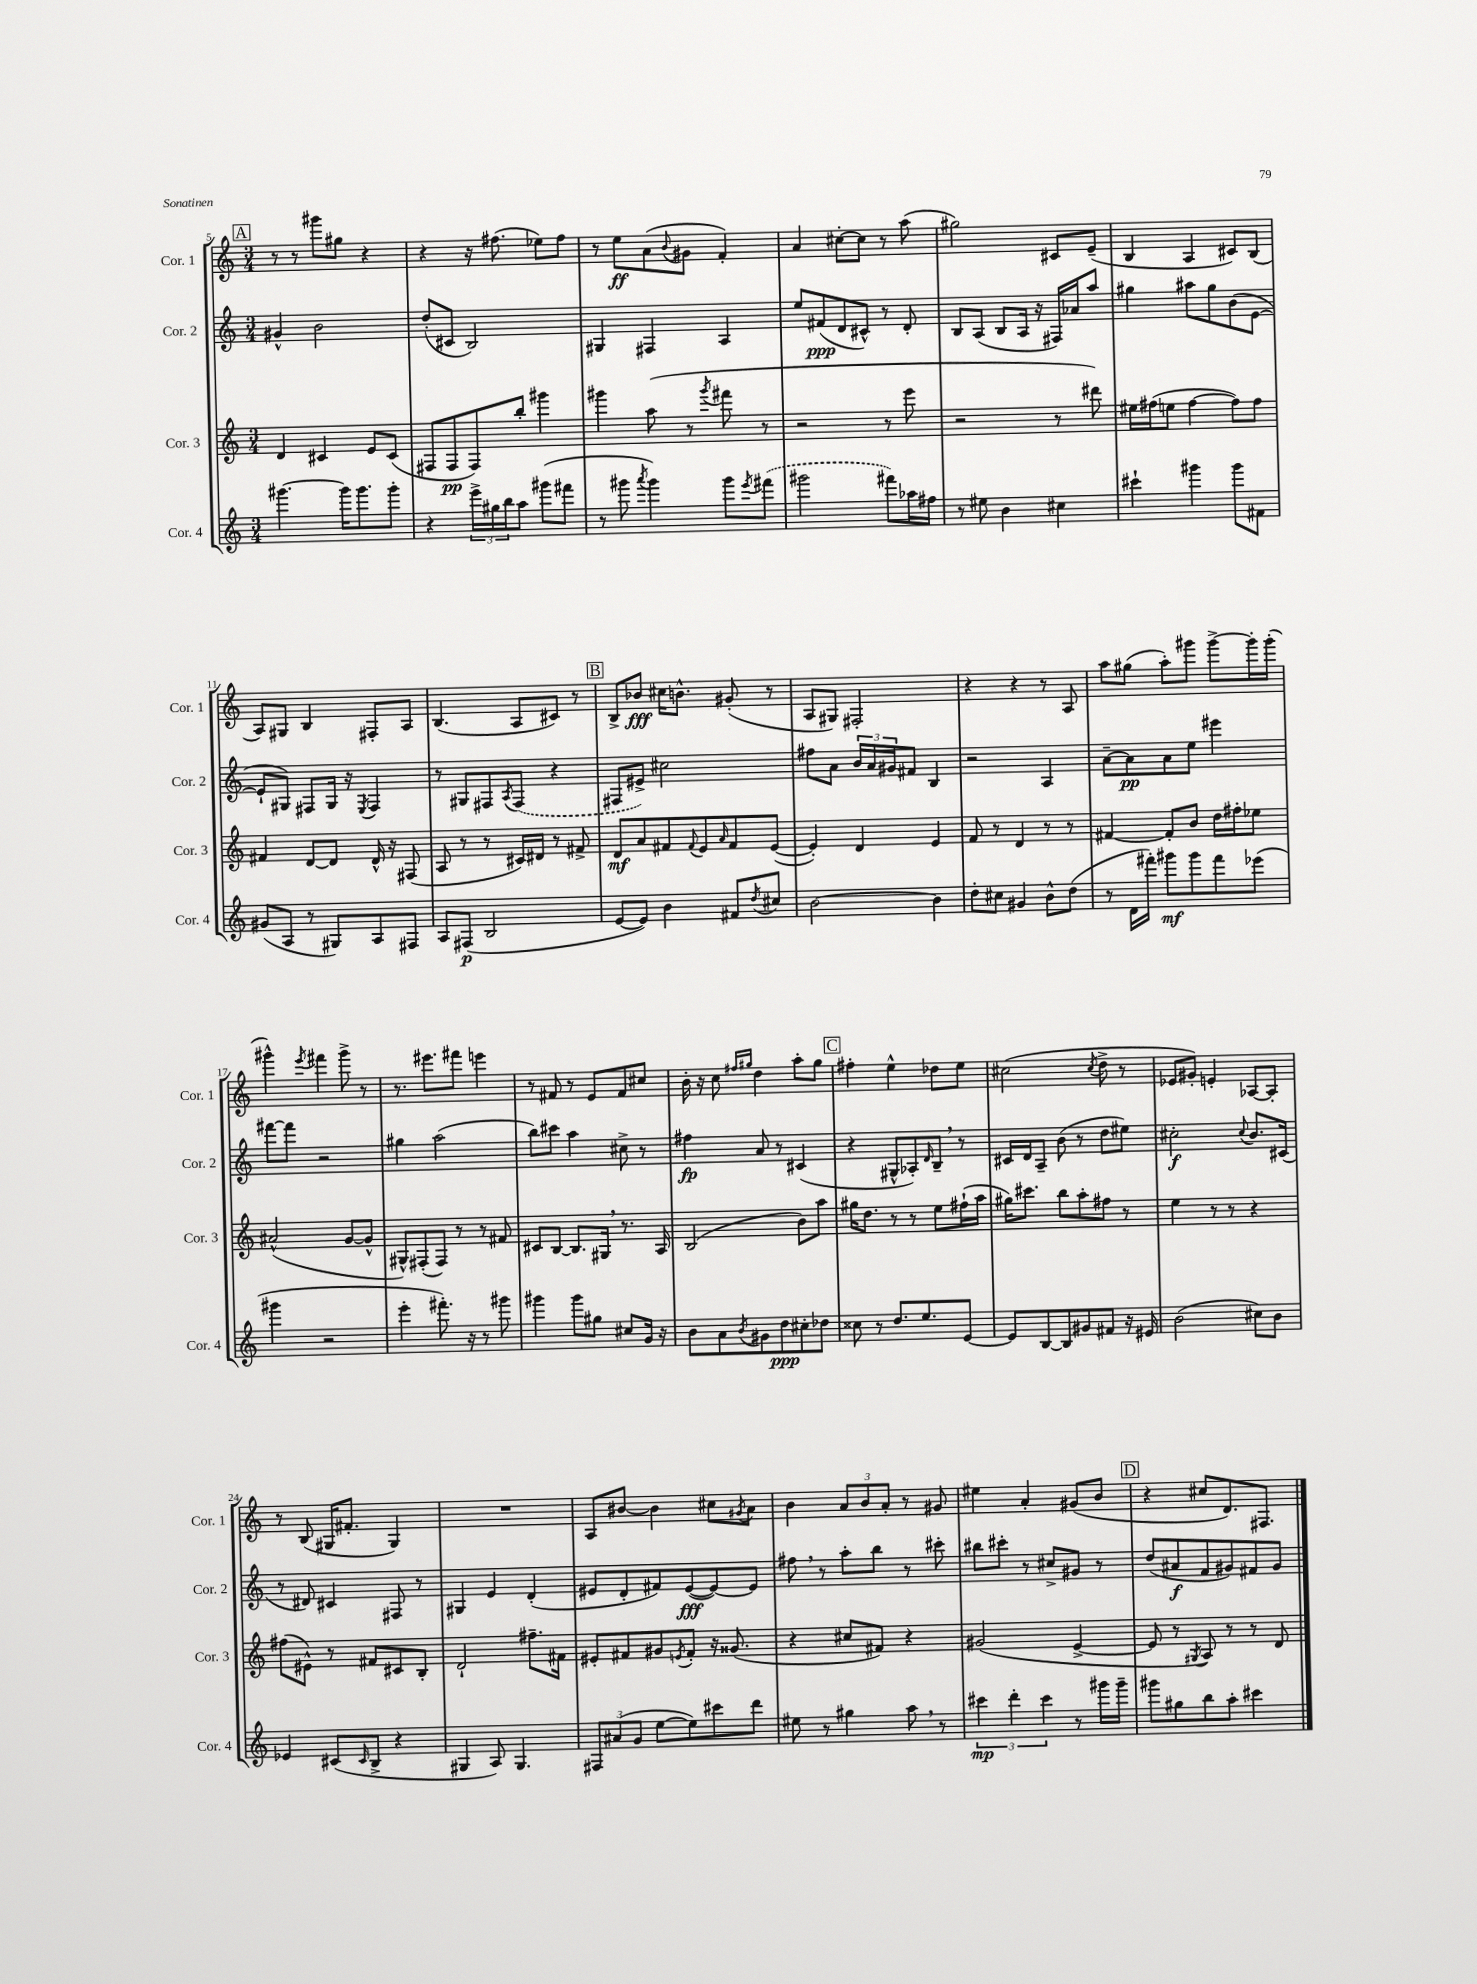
<<
\new StaffGroup <<
\new Staff = "s0" \with { instrumentName = "Cor. 1" shortInstrumentName = "Cor. 1" } {
    \clef treble \key c \major \numericTimeSignature \time 3/4
    \mark \markup { \box "A" } r8 r8 gis'''8 gis''8 r4 |
    r4 r16 fis''8.( ees''8) fis''8 |
    r8 e''8\ff a'8( \appoggiatura { b'8 } gis'8 f'4-.) |
    a'4 cis''8~-. cis''8 r8 a''8( |
    gis''2) cis'8 e'8--( |
    b4 a4 cis'8) b8( |
    a8) gis8 b4 fis8-. a8 |
    b4.( a8 cis'8) r8 |
    \mark \markup { \box "B" } b8-> bes'8\fff cis''16 b'8.-^ gis'8-.( r8 |
    a8 gis8) fis2-. |
    r4 r4 r8 a8 |
    a''8 gis''8( a''8-.) gis'''8 gis'''8~-> gis'''16-. gis'''16-.( |
    gis'''4-^) \acciaccatura { e'''8 } fis'''4 gis'''8-> r8 |
    r8. eis'''8. fis'''8 e'''4 |
    r8 fis'8 r8 e'8 fis'8 cis''8 |
    b'16-. r16 c''8 \grace { fis''16 gis''16 } d''4 a''8-. gis''8 |
    \mark \markup { \box "C" } fis''4-. e''4-^ des''8 e''8 |
    cis''2( \acciaccatura { cis''8 } d''8-> r8 |
    ees'8 gis'8-.) e'4-. aes8~ aes8-. |
    r8 b8( gis16 fis'8.-. gis4) |
    R2. |
    a8 bis'8~ bis'4 cis''8 \acciaccatura { gis'8 } a'8 |
    b'4 \tuplet 3/2 { a'8 b'8 a'8-. } r8 gis'8 |
    eis''4 a'4-. gis'8( b'8 |
    \mark \markup { \box "D" } r4 cis''8 d'8.) fis8. \bar "|." |
}
\new Staff = "s1" \with { instrumentName = "Cor. 2" shortInstrumentName = "Cor. 2" } {
    \clef treble \key c \major \numericTimeSignature \time 3/4
    \mark \markup { \box "A" } gis'4-^ b'2 |
    d''8-.( cis'8 b2) |
    gis4 fis4 a4 |
    e''8 fis'8\ppp( d'8 cis'8-^) r8 d'8-. |
    b8 a8( b8 a16 r16 fis16) aes'16 a''8 |
    gis''4 ais''8 gis''8 b'8( e'8~ |
    e'8-! gis8) fis8 gis16 r16 \acciaccatura { e8 } fis4 |
    r8 gis8 fis8 \acciaccatura { a8 } \once \slurDashed fis8( r4 |
    \mark \markup { \box "B" } fis8 eis'8->) cis''2 |
    fis''8 a'8 \tuplet 3/2 { b'16 a'16 gis'16 } fis'8 b4 |
    r2 a4 |
    a'8~-- a'8\pp a'8 e''8 eis'''4 |
    fis'''8~ fis'''8 r2 |
    gis''4 a''2( |
    b''8) cis'''8 a''4 cis''8-> r8 |
    fis''4\fp a'8 r8 cis'4( |
    \mark \markup { \box "C" } r4 gis8-^ aes8-.) \grace { d'16 } b8-- \breathe r8 |
    cis'16 d'16 a8-- b'8( r8 d''8 eis''8) |
    cis''2-.\f \appoggiatura { cis''8 } b'8. cis'16( |
    r8 dis'8) cis'4 fis8 r8 |
    gis4 e'4 d'4-.( |
    eis'8 d'8-. fis'8) eis'8~\fff( eis'8~) eis'8 |
    fis''8 \breathe r8 a''8-. b''8 r8 cis'''8-. |
    bis''8 cis'''8-. r8 cis''8-> gis'8 r8 |
    \mark \markup { \box "D" } d''8( ais'8\f f'8 gis'8) fis'8 gis'8 \bar "|." |
}
\new Staff = "s2" \with { instrumentName = "Cor. 3" shortInstrumentName = "Cor. 3" } {
    \clef treble \key c \major \numericTimeSignature \time 3/4
    \mark \markup { \box "A" } d'4 cis'4 e'8 cis'8( |
    fis8 fis8\pp fis8) b''8-. gis'''4 |
    gis'''4 a''8( r8 \acciaccatura { gis'''8 } fis'''8 r8 |
    r2 r8 e'''8 |
    r2 r8 dis'''8) |
    eis''16 fis''16( e''8 fis''4~ fis''8) fis''8 |
    fis'4 d'8~ d'8 d'16-^ r16 fis8( |
    a8 r8 r8 cis'16) dis'16 r8 fis'8-> |
    \mark \markup { \box "B" } d'8\mf a'8 fis'8 \appoggiatura { fis'8 } e'8 \grace { a'16 } fis'8 e'8~( |
    e'4-.) d'4 e'4 |
    f'8 r8 d'4 r8 r8 |
    fis'4~ fis'8-. b'8 d''16 fis''16-. ees''8 |
    ais'2-^( g'8~ g'8-^ |
    gis8-^) fis8-.( fis8) r8 r8 fis'8 |
    cis'8 b8~ b8. gis16 \breathe r8. a16 |
    b2( b'8) a''8 |
    \mark \markup { \box "C" } gis''16 d''8. r8 r8 e''8 fis''16-!( a''16 |
    gis''16) cis'''8. b''8 a''8-. fis''8 r8 |
    e''4 r8 r8 r4 |
    fis''8( eis'8-^) r8 fis'8 cis'8 b8-. |
    d'2-! fis''8.-- fis'16 |
    eis'8-. fis'8 gis'8 \acciaccatura { e'8 } fis'8-. r16 gisis'8.( |
    r4 cis''8 fis'8) r4 |
    gis'2( e'4~-> |
    \mark \markup { \box "D" } e'8 r8 \acciaccatura { gis8 } a8) r8 r8 d'8 \bar "|." |
}
\new Staff = "s3" \with { instrumentName = "Cor. 4" shortInstrumentName = "Cor. 4" } {
    \clef treble \key c \major \numericTimeSignature \time 3/4
    \mark \markup { \box "A" } gis'''4.~ gis'''16 gis'''8. gis'''8-. |
    r4 \tuplet 3/2 { e'''16-> gis''16 b''16 } a''8 gis'''8( fis'''8 |
    r8 gis'''8 \acciaccatura { a'''8 } gis'''4) gis'''8 \acciaccatura { e'''8 } \once \slurDashed fis'''8( |
    gis'''2 fis'''8) aes''16 fis''16 |
    r8 eis''8 b'4 cis''4 |
    cis'''4-! gis'''4 gis'''8 fis'8 |
    gis'8( a8 r8 gis8) a8 fis8 |
    a8 fis8\p( b2 |
    \mark \markup { \box "B" } e'8~ e'8) b'4 fis'8 \acciaccatura { d''8 } cis''8 |
    b'2~ b'4 |
    d''8-. cis''8 gis'4 b'8-^ d''8( |
    r8 d'16 fis'''16-.) gis'''8\mf gis'''8 fis'''8 ees'''8( |
    gis'''4 r2 |
    e'''4-. fis'''8.-.) r16 r8 gis'''8 |
    gis'''4 gis'''8 gis''8 cis''8 g'16 r16 |
    b'8 a'8 \acciaccatura { b'8 } gis'8 d''8\ppp cis''8-. des''8 |
    \mark \markup { \box "C" } cisis''8 r8 d''8. e''8. e'8~ |
    e'8 b8~ b8 gis'8 fis'8 r16 eis'16 |
    b'2( cis''8) b'8 |
    ees'4 cis'8( \grace { cis'16 } b8-> r4 |
    gis4 a8) gis4. |
    \tuplet 3/2 { fis8 ais'8( g'8 } e''8~ e''8) cis'''8 d'''8 |
    eis''8 r8 gis''4 a''8 \breathe r8 |
    \tuplet 3/2 { cis'''4\mp d'''4-. cis'''4 } r8 gis'''16 gis'''16-- |
    \mark \markup { \box "D" } gis'''8 gis''8 b''8 a''8-. cis'''4 \bar "|." |
}
>>
>>
\layout { \context { \Score currentBarNumber = #5 } }
